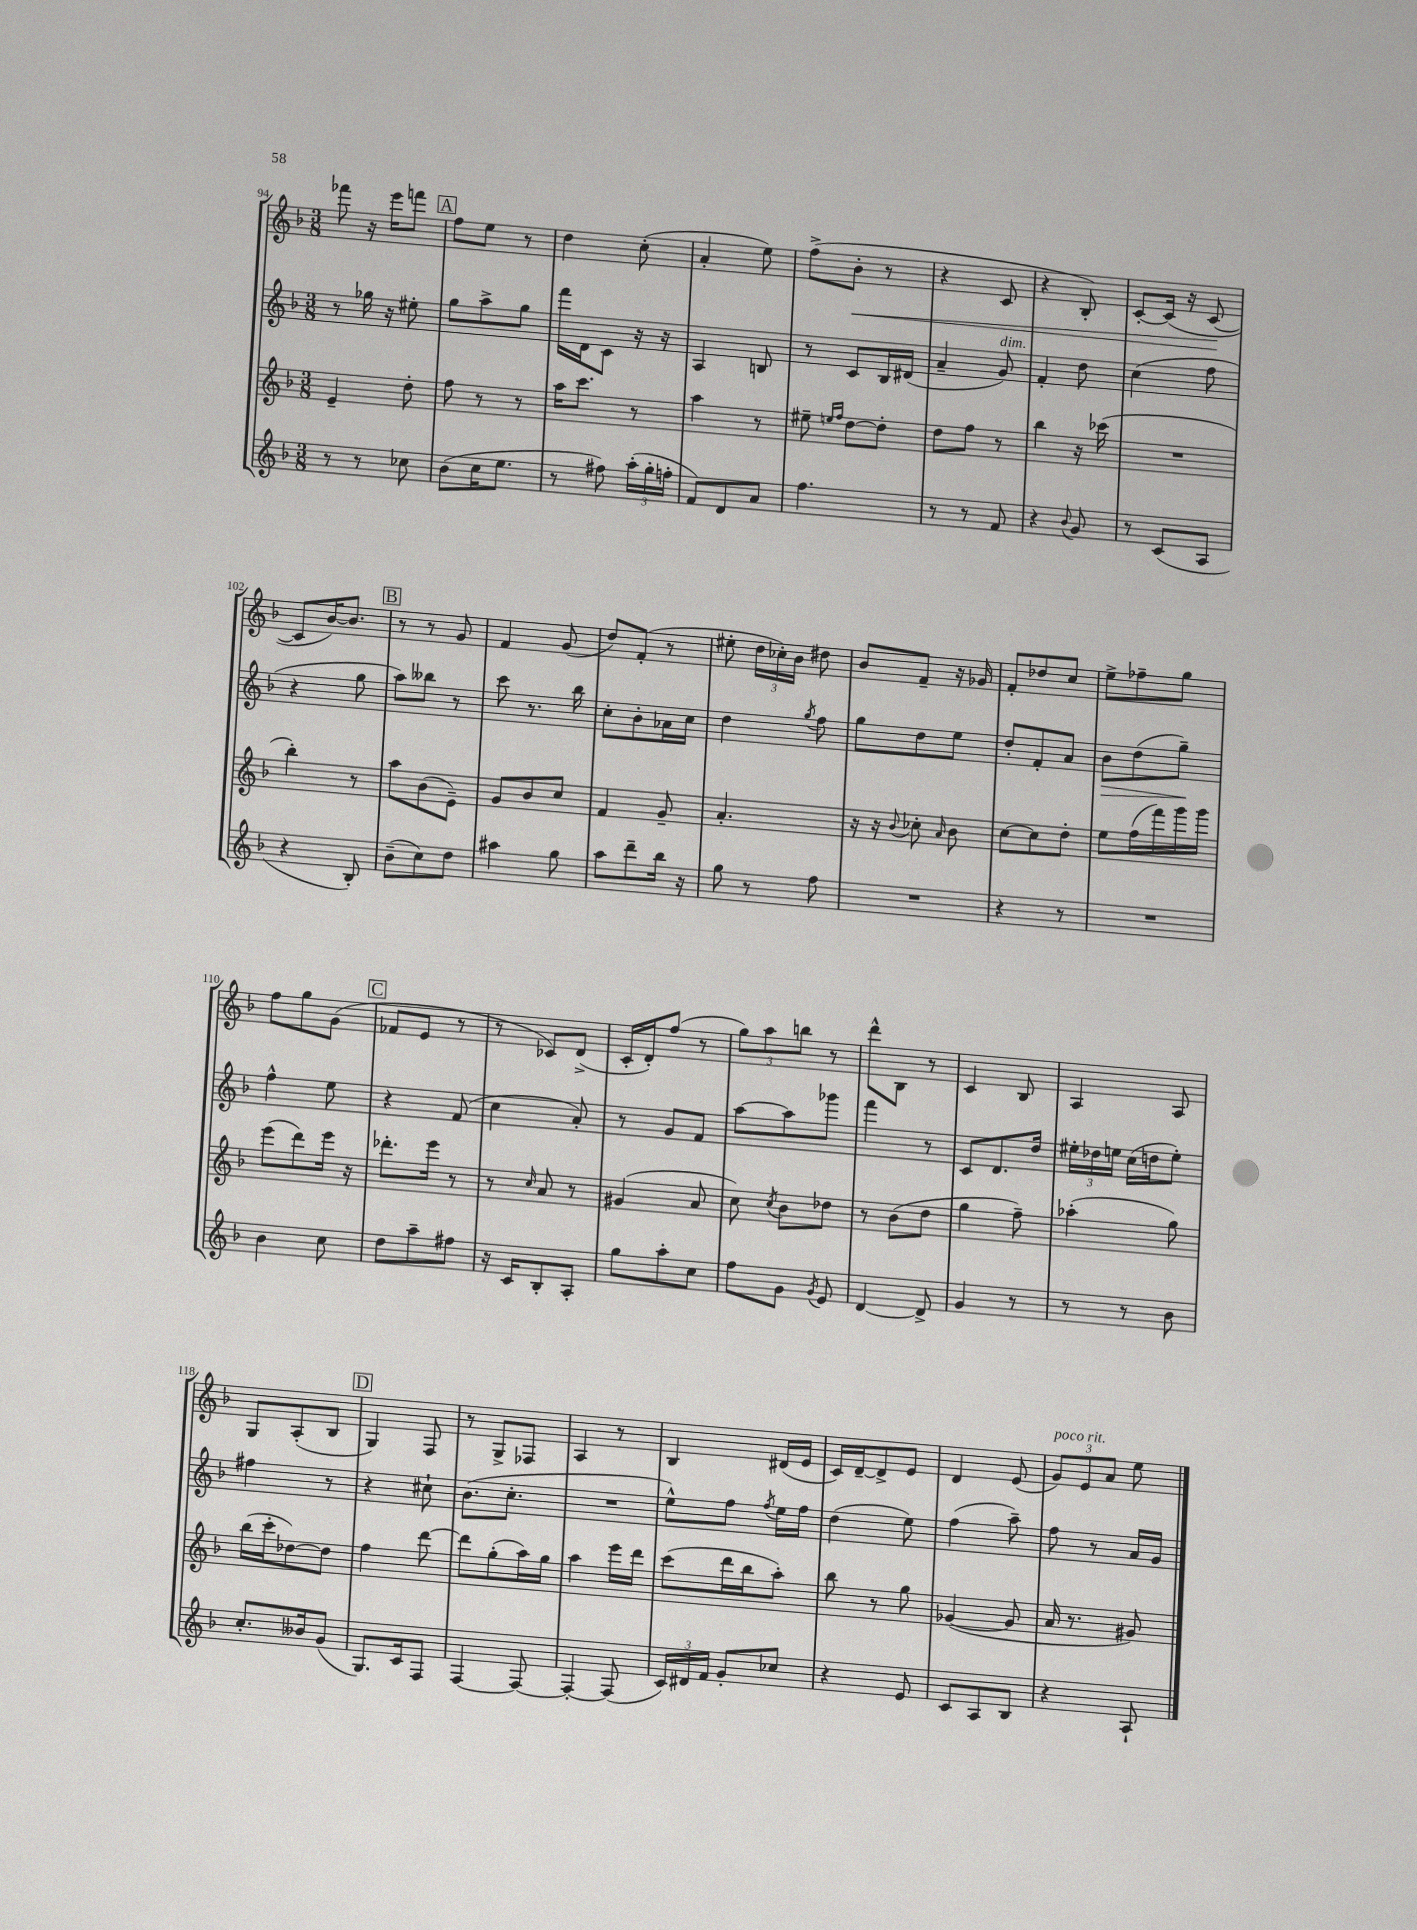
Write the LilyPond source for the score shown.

<<
\new StaffGroup <<
\new Staff = "s0" {
    \clef treble \key f \major \numericTimeSignature \time 3/8
    \autoBeamOff fes'''8 r16 e'''16[ f'''8] |
    \mark \markup { \box "A" } f''8[ e''8] r8 |
    d''4 c''8-.( |
    a'4-. e''8) |
    f''8[->( bes'8]-.\< r8 |
    r4 c'8 |
    r4 bes8-.) |
    c'8[~-. c'16]( r16 c'8~\! |
    c'8[ bes'16~) bes'8.] |
    \mark \markup { \box "B" } r8 r8 g'8 |
    f'4 g'8( |
    d''8[) f'8]-.( r8 |
    eis''8-. \tuplet 3/2 { d''16[ ces''16-.) bes'16] } dis''8 |
    bes'8[ f'8]-- r16 ges'16 |
    f'8[-. des''8 c''8] |
    e''8[-> fes''8-- g''8] |
    f''8[ g''8 g'8]( |
    \mark \markup { \box "C" } fes'8[ e'8] r8 |
    r8 ces'8[) d'8]->( |
    c'16[-. d'16-.) f''8]( r8 |
    \tuplet 3/2 { g''8[) a''8 b''8] } r8 |
    d'''8[-^ bes8] r8 |
    c'4 bes8 |
    a4 a8 |
    g8[ a8-.( bes8] |
    \mark \markup { \box "D" } g4) f8 |
    r8 g8[-> fes8] |
    a4 r8 |
    bes4 dis'16[( e'16] |
    c'16[) d'16~-- d'8-> e'8] |
    d'4 e'8( |
    \tuplet 3/2 { g'8[^\markup { \italic "poco rit." }) e'8 a'8] } e''8 \bar "|." |
}
\new Staff = "s1" {
    \clef treble \key f \major \numericTimeSignature \time 3/8
    \autoBeamOff r8 ges''16 r16 eis''8-. |
    \mark \markup { \box "A" } g''8[ a''8-> g''8] |
    f'''16[ d'16 c'8] r16 r16 |
    a4 b8 |
    r8 c'8[ bes16 dis'16]( |
    a'4-- g'8^\markup { \italic "dim." }) |
    f'4-. d''8 |
    c''4( f''8 |
    r4 g''8 |
    \mark \markup { \box "B" } a''8[) beses''8] r8 |
    c'''8 r8. bes''16 |
    c''8[-. bes'8-. aes'16 c''16] |
    d''4 \acciaccatura { g''8 } f''8 |
    g''8[ d''8 e''8] |
    d''8[-. f'8-. a'8] |
    bes'8[\> d''8( g''8]--\!) |
    f''4-^ e''8 |
    \mark \markup { \box "C" } r4 f'8( |
    c''4 a'8-.) |
    r8 g'8[ f'8] |
    a''8[~ a''8 ges'''8] |
    f'''4 r8 |
    c'8[ d'8. d''16] |
    \tuplet 3/2 { eis''16[-. des''16 e''16] } c''16[( d''16 e''8]-.) |
    fis''4 r8 |
    \mark \markup { \box "D" } r4 cis''8-! |
    bes'8.[( c''8.]-. |
    R4. |
    e''8[-^) f''8] \acciaccatura { f''8 } e''16[ f''16] |
    d''4( e''8) |
    f''4( a''8--) |
    f''8 r8 a'16[ g'16] \bar "|." |
}
\new Staff = "s2" {
    \clef treble \key f \major \numericTimeSignature \time 3/8
    \autoBeamOff e'4-- d''8-. |
    \mark \markup { \box "A" } f''8 r8 r8 |
    a''16[ c'''8.] r8 |
    a''4 r8 |
    eis''8-- \grace { e''16[ f''16] } d''8[~ d''8]-. |
    d''8[ f''8] r8 |
    bes''4 r16 ces'''16( |
    R4. |
    bes''4-.) r8 |
    \mark \markup { \box "B" } a''8[ bes'8( e'8]--) |
    g'8[ bes'8 c''8] |
    f'4 g'8-- |
    a'4.-. |
    r16 r16 \appoggiatura { bes'8 } ces''8-. \grace { a'16 } bes'8 |
    c''8[~ c''8 d''8]-. |
    e''8[ f''16( f'''16) g'''16 g'''16] |
    e'''8[( d'''8) e'''16] r16 |
    \mark \markup { \box "C" } des'''8.[-. e'''16] r8 |
    r8 \grace { c''16 } a'8 r8 |
    gis'4( a'8 |
    c''8) \acciaccatura { c''8 } bes'8[ des''8] |
    r8 bes'8[( d''8] |
    g''4 f''8--) |
    aes''4-.( g''8) |
    bes''16[( c'''16-. des''8~) des''8] |
    \mark \markup { \box "D" } f''4 d'''8~ |
    d'''8[ g''8-.( a''16) g''16] |
    a''4 e'''16[ d'''16] |
    c'''8[( d'''16 bes''16 a''8]-.) |
    bes''8 r8 g''8 |
    ges'4~( ges'8 |
    a'16 r8. gis'8) \bar "|." |
}
\new Staff = "s3" {
    \clef treble \key f \major \numericTimeSignature \time 3/8
    \autoBeamOff r8 r8 ces''8 |
    \mark \markup { \box "A" } bes'8[( c''16 e''8.] |
    r8 fis''8) \tuplet 3/2 { a''16[-.( g''16-. f''16]-. } |
    f'8[) d'8 a'8] |
    f''4. |
    r8 r8 f'8 |
    r4 \appoggiatura { bes'8 } g'8 |
    r8 c'8[( a8] |
    r4 bes8-.) |
    \mark \markup { \box "B" } bes'8[--( c''8) d''8] |
    ais''4 g''8 |
    a''8[ d'''8-- bes''16] r16 |
    g''8 r8 f''8 |
    R4. |
    r4 r8 |
    R4. |
    bes'4 c''8 |
    \mark \markup { \box "C" } d''8[ a''8-- fis''8] |
    r16 c'16[ bes8-. a8]-. |
    g''8[ a''8-. c''8] |
    f''8[ g'8] \acciaccatura { g'8 } e'8 |
    d'4~ d'8-> |
    g'4 r8 |
    r8 r8 bes'8 |
    c''8.[-. beses'16 g'8]( |
    \mark \markup { \box "D" } g8.[) c'16 f8] |
    f4~ f8~ |
    f4~-. f8( |
    \tuplet 3/2 { c'16[) dis'16 f'16] } g'8[-. ces''8] |
    r4 e'8 |
    c'8[ a8 bes8] |
    r4 a8-! \bar "|." |
}
>>
>>
\layout { \context { \Score currentBarNumber = #94 } }
